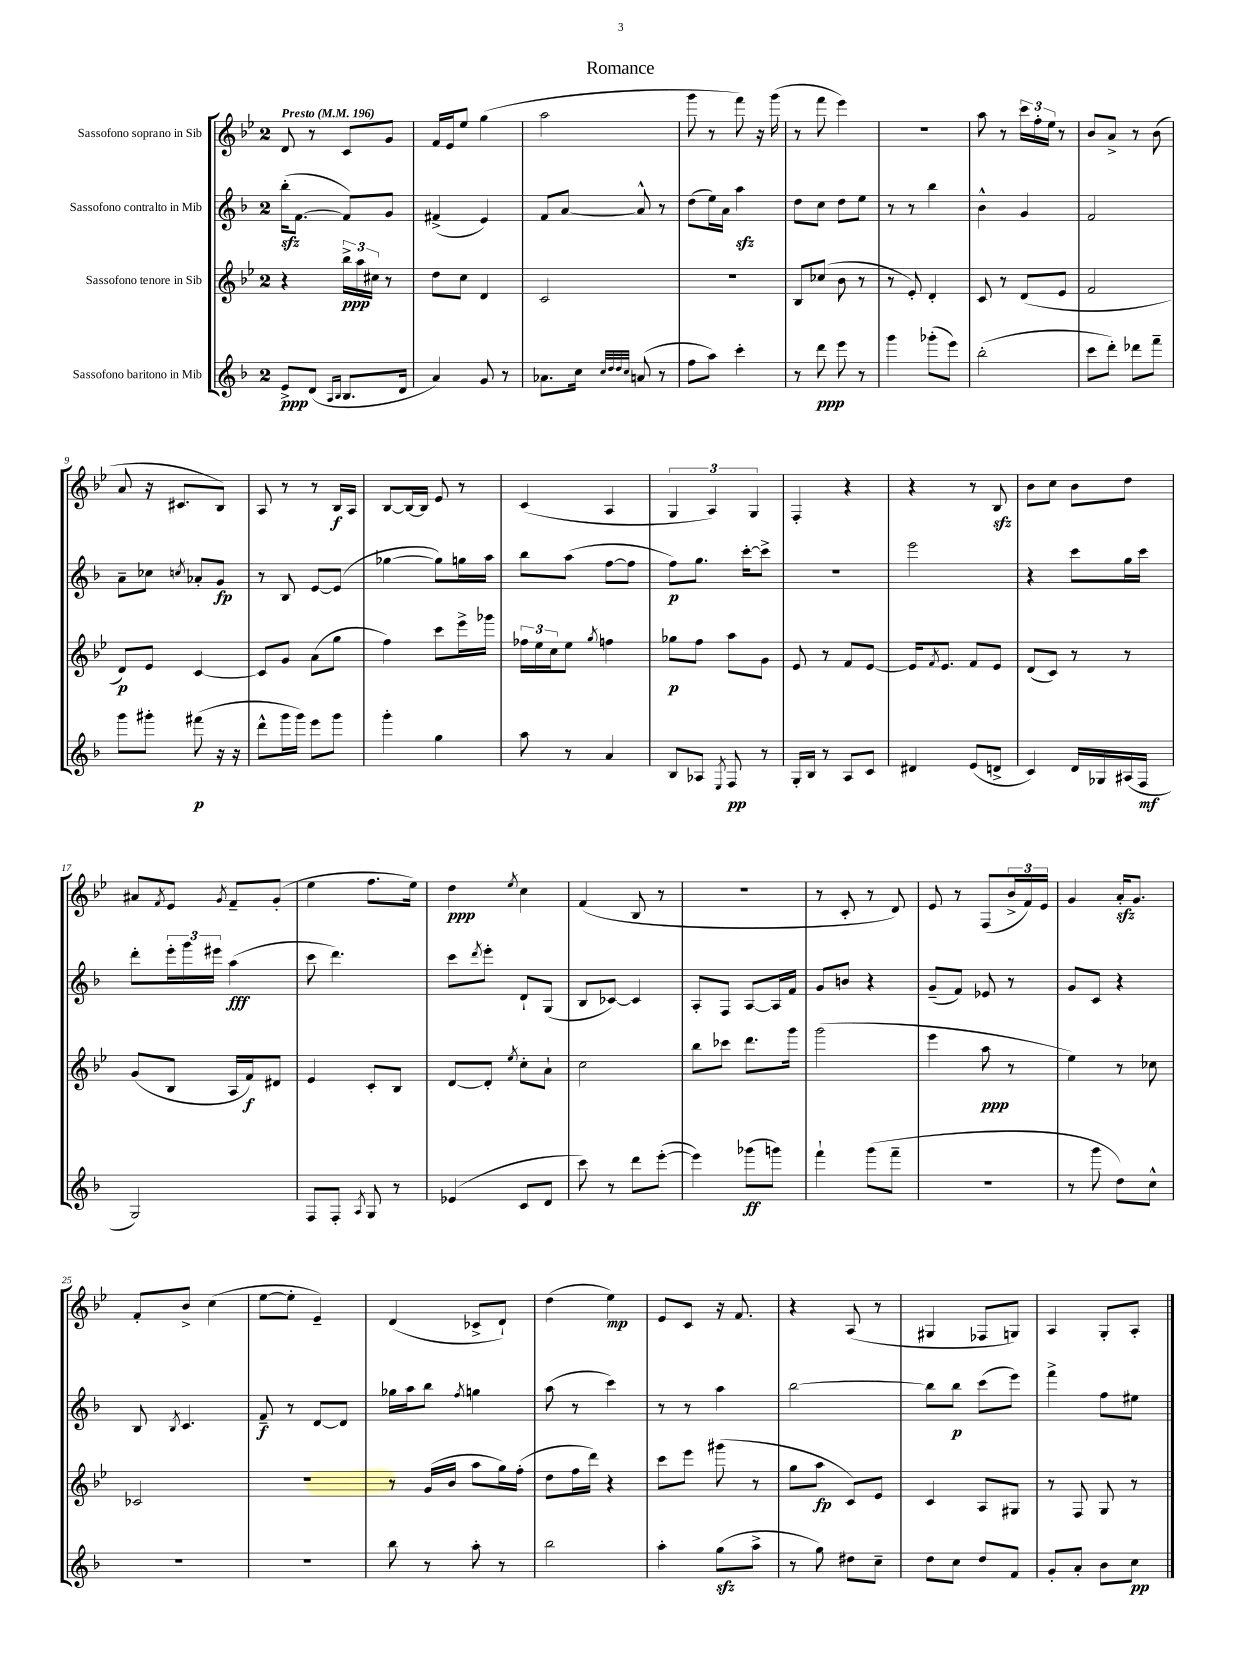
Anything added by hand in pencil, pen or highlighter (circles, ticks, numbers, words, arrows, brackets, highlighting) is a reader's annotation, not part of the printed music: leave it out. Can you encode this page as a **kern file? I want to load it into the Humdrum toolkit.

**kern	**dynam	**kern	**dynam	**kern	**dynam	**kern	**dynam
*part4	*part4	*part3	*part3	*part2	*part2	*part1	*part1
*staff4	*staff4	*staff3	*staff3	*staff2	*staff2	*staff1	*staff1
*I"Sassofono baritono in Mib	*	*I"Sassofono tenore in Sib	*	*I"Sassofono contralto in Mib	*	*I"Sassofono soprano in Sib	*
*clefG2	*	*clefG2	*	*clefG2	*	*clefG2	*
*k[b-]	*	*k[b-e-]	*	*k[b-]	*	*k[b-e-]	*
*M2/4	*	*M2/4	*	*M2/4	*	*M2/4	*
*MM196	*	*MM196	*	*MM196	*	*MM196	*
=1	=1	=1	=1	=1	=1	=1	=1
!	!	!	!	!	!	!LO:TX:a:B:t=Presto	!
8e^/L	ppp	4r	.	(16bb-zz'\KL	.	8d/	.
.	.	.	.	[8.f\J	.	.	.
(8d/J	.	.	.	.	.	8r	.
16qqA/LL	.	.	.	.	.	.	.
16qqB-/JJ	.	.	.	.	.	.	.
8.B-/L	.	24bb-^\LL	ppp	8f/L])	.	8c/L	.
.	.	24aa\	.	.	.	.	.
.	.	24cc#X\JJ	.	.	.	.	.
.	.	8r	.	8g/J	.	8g/J	.
16d/Jk	.	.	.	.	.	.	.
=2	=2	=2	=2	=2	=2	=2	=2
4a/)	.	8dd\L	.	(4f#X^/	.	16f/LL	.
.	.	.	.	.	.	16e-/J	.
.	.	8cc\J	.	.	.	8ee-/J	.
8g/	.	4d/	.	4e/)	.	(4gg\	.
8r	.	.	.	.	.	.	.
=3	=3	=3	=3	=3	=3	=3	=3
8.a-X\L	.	2c/	.	8f/L	.	2aa\	.
.	.	.	.	[8a/J	.	.	.
16cc\Jk	.	.	.	.	.	.	.
32qqcc/LLL	.	.	.	.	.	.	.
32qqdd/	.	.	.	.	.	.	.
32qqdd/	.	.	.	.	.	.	.
32qqcc/JJJ	.	.	.	.	.	.	.
(8an/	.	.	.	8a^^/]	.	.	.
8r	.	.	.	8r	.	.	.
=4	=4	=4	=4	=4	=4	=4	=4
8ff\L	.	2r	.	(8dd\L	.	8ggg\	.
8aa\J)	.	.	.	16ee\L)	.	8r	.
.	.	.	.	16a\JJ	.	.	.
4ccc'\	.	.	.	4aazz\	.	8fff\)	.
.	.	.	.	.	.	16r	.
.	.	.	.	.	.	(16ggg\	.
=5	=5	=5	=5	=5	=5	=5	=5
8r	.	8B-/L	.	8dd\L	.	8r	.
8ddd\	ppp	(8cc-X/J	.	8cc\J	.	8fff\	.
8eee\	.	8b-\	.	8dd\L	.	4eee-\)	.
8r	.	8r	.	8ee\J	.	.	.
=6	=6	=6	=6	=6	=6	=6	=6
4ggg\	.	8r	.	8r	.	2r	.
.	.	8e-'/)	.	8r	.	.	.
(8ggg-X'\L	.	4d'/	.	4bb-\	.	.	.
8eee\J)	.	.	.	.	.	.	.
=7	=7	=7	=7	=7	=7	=7	=7
(2bb-'\	.	8c/	.	4b-^^\	.	8aa\	.
.	.	8r	.	.	.	8r	.
.	.	(8d/L	.	4g/	.	24ccc\LL	.
.	.	.	.	.	.	24ff'\	.
.	.	.	.	.	.	24ee-\JJ	.
.	.	8e-/J	.	.	.	8r	.
=8	=8	=8	=8	=8	=8	=8	=8
8ccc\L	.	2f/	.	2f/	.	8b-/L	.
8ddd'\J)	.	.	.	.	.	8a^/J	.
8ddd-X\L	.	.	.	.	.	8r	.
8fff~\J	.	.	.	.	.	(8b-\	.
!!LO:LB:g=z
=9	=9	=9	=9	=9	=9	=9	=9
8ggg\L	.	8d/L)	p	8a~\L	.	8a/	.
8ggg#X'\J	.	8e-/J	.	8cc-X\J	.	16r	.
.	.	.	.	.	.	8.c#X/L	.
.	.	.	.	8qccn/	.	.	.
(8fff#X\	p	[4c/	.	8a-X'/L	.	.	.
16r	.	.	.	8g/J	fp	8B-/J)	.
16r	.	.	.	.	.	.	.
=10	=10	=10	=10	=10	=10	=10	=10
8ddd^^\L	.	8c/L]	.	8r	.	8A/	.
16ggg\L	.	8g/J	.	8B-/	.	8r	.
16ggg\JJ)	.	.	.	.	.	.	.
8eee\L	.	(8a\L	.	[8e/L	.	8r	.
8ggg\J	.	8gg\J	.	(8e/J]	.	16B-/LL	f
.	.	.	.	.	.	16A/JJ	.
=11	=11	=11	=11	=11	=11	=11	=11
4ggg'\	.	4ff\)	.	[4gg-X\	.	[8B-/L	.
.	.	.	.	.	.	16B-/L_	.
.	.	.	.	.	.	16B-/JJ]	.
4gg\	.	8ccc\L	.	8gg-\L])	.	8e-/	.
.	.	16eee-^\L	.	16ggn\L	.	8r	.
.	.	16ggg-X\JJ	.	16aa\JJ	.	.	.
=12	=12	=12	=12	=12	=12	=12	=12
8aa\	.	24ff-X\LL	.	8bb-\L	.	(4c/	.
.	.	24ee-\	.	.	.	.	.
.	.	24cc\J	.	.	.	.	.
8r	.	8ee-\J	.	(8aa\J	.	.	.
.	.	8qgg/	.	.	.	.	.
4a/	.	4ffn\	.	[8ff\L	.	4A/	.
.	.	.	.	8ff\J]	.	.	.
=13	=13	=13	=13	=13	=13	=13	=13
8B-/L	.	8gg-X\L	p	8ff\L)	p	6G/	.
8A-X/J	.	8ff\J	.	8.gg\J	.	.	.
.	.	.	.	.	.	6A/)	.
8qE/	.	.	.	.	.	.	.
8F/	pp	8aa\L	.	.	.	.	.
.	.	.	.	[16ccc'\KL	.	.	.
.	.	.	.	.	.	6G/	.
8r	.	8g\J	.	8ccc^\J]	.	.	.
=14	=14	=14	=14	=14	=14	=14	=14
16G'/LL	.	8e-/	.	2r	.	4F'/	.
16B-/JJ	.	.	.	.	.	.	.
8r	.	8r	.	.	.	.	.
8A/L	.	8f/L	.	.	.	4r	.
8c/J	.	[8e-/J	.	.	.	.	.
=15	=15	=15	=15	=15	=15	=15	=15
4d#X/	.	16e-/KL]	.	2eee\	.	4r	.
.	.	8qf/	.	.	.	.	.
.	.	8.e-/J	.	.	.	.	.
(8e/L	.	8f/L	.	.	.	8r	.
8dn^/J	.	8e-/J	.	.	.	8B-zz/	.
=16	=16	=16	=16	=16	=16	=16	=16
4c/)	.	(8d/L	.	4r	.	8b-\L	.
.	.	8c/J)	.	.	.	8cc\J	.
16d/LL	.	8r	.	8ccc\L	.	8b-\L	.
16G-X/	.	.	.	.	.	.	.
(16A#X/	.	8r	.	16gg\L	.	8dd\J	.
16F/JJ	mf	.	.	16ccc\JJ	.	.	.
!!LO:LB:g=z
=17	=17	=17	=17	=17	=17	=17	=17
2G/)	.	(8g/L	.	8ddd'\L	.	8a#X/L	.
.	.	.	.	.	.	8qf/	.
.	.	8B-/J	.	24eee'\L	.	8e-/J	.
.	.	.	.	24ggg\	.	.	.
.	.	.	.	24eee#X\JJ	.	.	.
.	.	.	.	.	.	8qg/	.
.	.	16A/LL	.	(4aa\	fff	8f~/L	.
.	.	16f/J)	f	.	.	.	.
.	.	8d#X/J	.	.	.	(8g'/J	.
=18	=18	=18	=18	=18	=18	=18	=18
8F/L	.	4e-/	.	8ccc\	.	4ee-\	.
8F'/J	.	.	.	4.ddd\)	.	.	.
8qA/	.	.	.	.	.	.	.
8G/	.	8c'/L	.	.	.	8.ff\L	.
8r	.	8B-/J	.	.	.	.	.
.	.	.	.	.	.	16ee-\Jk)	.
=19	=19	=19	=19	=19	=19	=19	=19
(4e-X/	.	[8d/L	.	8ccc\L	.	4dd\	ppp
.	.	.	.	8qddd/	.	.	.
.	.	8d'/J]	.	8eee'\J	.	.	.
.	.	8qee-/	.	.	.	8qee-/	.
8c/L	.	8cc'\L	.	8d`/L	.	4cc\	.
8d/J	.	8a`\J	.	(8G/J	.	.	.
=20	=20	=20	=20	=20	=20	=20	=20
8ccc\)	.	2cc\	.	8B-/L	.	(4f/	.
8r	.	.	.	[8c-X/J)	.	.	.
8ddd\L	.	.	.	4c-/]	.	8B-/	.
([8eee'\J	.	.	.	.	.	8r	.
=21	=21	=21	=21	=21	=21	=21	=21
4eee\])	.	8bb-\L	.	8A'/L	.	2r	.
.	.	8ccc-X\J	.	8F/J	.	.	.
(8ggg-X\L	ff	8.ddd\L	.	[8A/L	.	.	.
8gggn\J)	.	.	.	16A/L]	.	.	.
.	.	16ggg\Jk	.	16f/JJ	.	.	.
=22	=22	=22	=22	=22	=22	=22	=22
4fff`\	.	(2ggg\	.	8g/L	.	8r	.
.	.	.	.	8bn/J	.	8c'/	.
(8ggg\L	.	.	.	4r	.	8r	.
8fff~\J	.	.	.	.	.	8d/)	.
=23	=23	=23	=23	=23	=23	=23	=23
2r	.	4eee-\	.	(8g~/L	.	8e-/	.
.	.	.	.	8f/J)	.	8r	.
.	.	8aa\	ppp	8e-X/	.	(8F/L	.
.	.	8r	.	8r	.	24b-^/L	.
.	.	.	.	.	.	24f/)	.
.	.	.	.	.	.	24e-/JJ	.
=24	=24	=24	=24	=24	=24	=24	=24
8r	.	4ee-\)	.	8g/L	.	4g/	.
8ggg\	.	.	.	8c/J	.	.	.
8dd\L)	.	8r	.	4r	.	16azz'/KL	.
.	.	.	.	.	.	8.g/J	.
8cc^^\J	.	8cc-X\	.	.	.	.	.
!!LO:LB:g=z
=25	=25	=25	=25	=25	=25	=25	=25
2r	.	2c-X/	.	8B-/	.	8f'/L	.
.	.	.	.	8qB-/	.	.	.
.	.	.	.	4.c/	.	8b-^/J	.
.	.	.	.	.	.	(4cc\	.
=26	=26	=26	=26	=26	=26	=26	=26
2r	.	2r	.	8f~/	f	[8ee-\L	.
.	.	.	.	8r	.	8ee-'\J]	.
.	.	.	.	[8d/L	.	4e-~/)	.
.	.	.	.	8d/J]	.	.	.
=27	=27	=27	=27	=27	=27	=27	=27
8bb-\	.	8r	.	16gg-X\LL	.	(4d/	.
.	.	.	.	16aa\J	.	.	.
8r	.	(16g/LL	.	8bb-\J	.	.	.
.	.	16b-/JJ	.	.	.	.	.
.	.	.	.	8qff/	.	.	.
8aa'\	.	8aa\L	.	4ggn\	.	8c-X^/L	.
8r	.	16gg\L)	.	.	.	8d`/J)	.
.	.	(16ff'\JJ	.	.	.	.	.
=28	=28	=28	=28	=28	=28	=28	=28
2bb-\	.	8dd\L	.	(8aa\	.	(4dd\	.
.	.	16ff\L	.	8r	.	.	.
.	.	16ddd\JJ)	.	.	.	.	.
.	.	4r	.	4ccc\)	.	4ee-\)	mp
=29	=29	=29	=29	=29	=29	=29	=29
4aa'\	.	8ccc\L	.	8r	.	8e-/L	.
.	.	8eee-\J	.	8r	.	8c/J	.
(8ggzz\L	.	(8ggg#X\	.	4aa\	.	16r	.
.	.	.	.	.	.	8.f/	.
8aa^\J	.	8r	.	.	.	.	.
=30	=30	=30	=30	=30	=30	=30	=30
8r	.	8gg\L	.	[2bb-\	.	4r	.
8gg\)	.	8aa\J	fp	.	.	.	.
8dd#X\L	.	8c/L)	.	.	.	(8A/	.
8cc~\J	.	8e-/J	.	.	.	8r	.
=31	=31	=31	=31	=31	=31	=31	=31
8dd\L	.	4c/	.	8bb-\L]	.	4G#X/	.
8cc\J	.	.	.	8bb-\J	p	.	.
8dd/L	.	8A/L	.	(8ccc\L	.	8F-X/L	.
8f/J	.	8G#X/J	.	8eee\J)	.	8Gn/J)	.
=32	=32	=32	=32	=32	=32	=32	=32
8g'/L	.	8r	.	4fff^\	.	4A/	.
8a'/J	.	8F/	.	.	.	.	.
8b-\L	.	8G/	.	8ff\L	.	8G'/L	.
8cc\J	pp	8r	.	8ee#X\J	.	8A'/J	.
==	==	==	==	==	==	==	==
*-	*-	*-	*-	*-	*-	*-	*-
